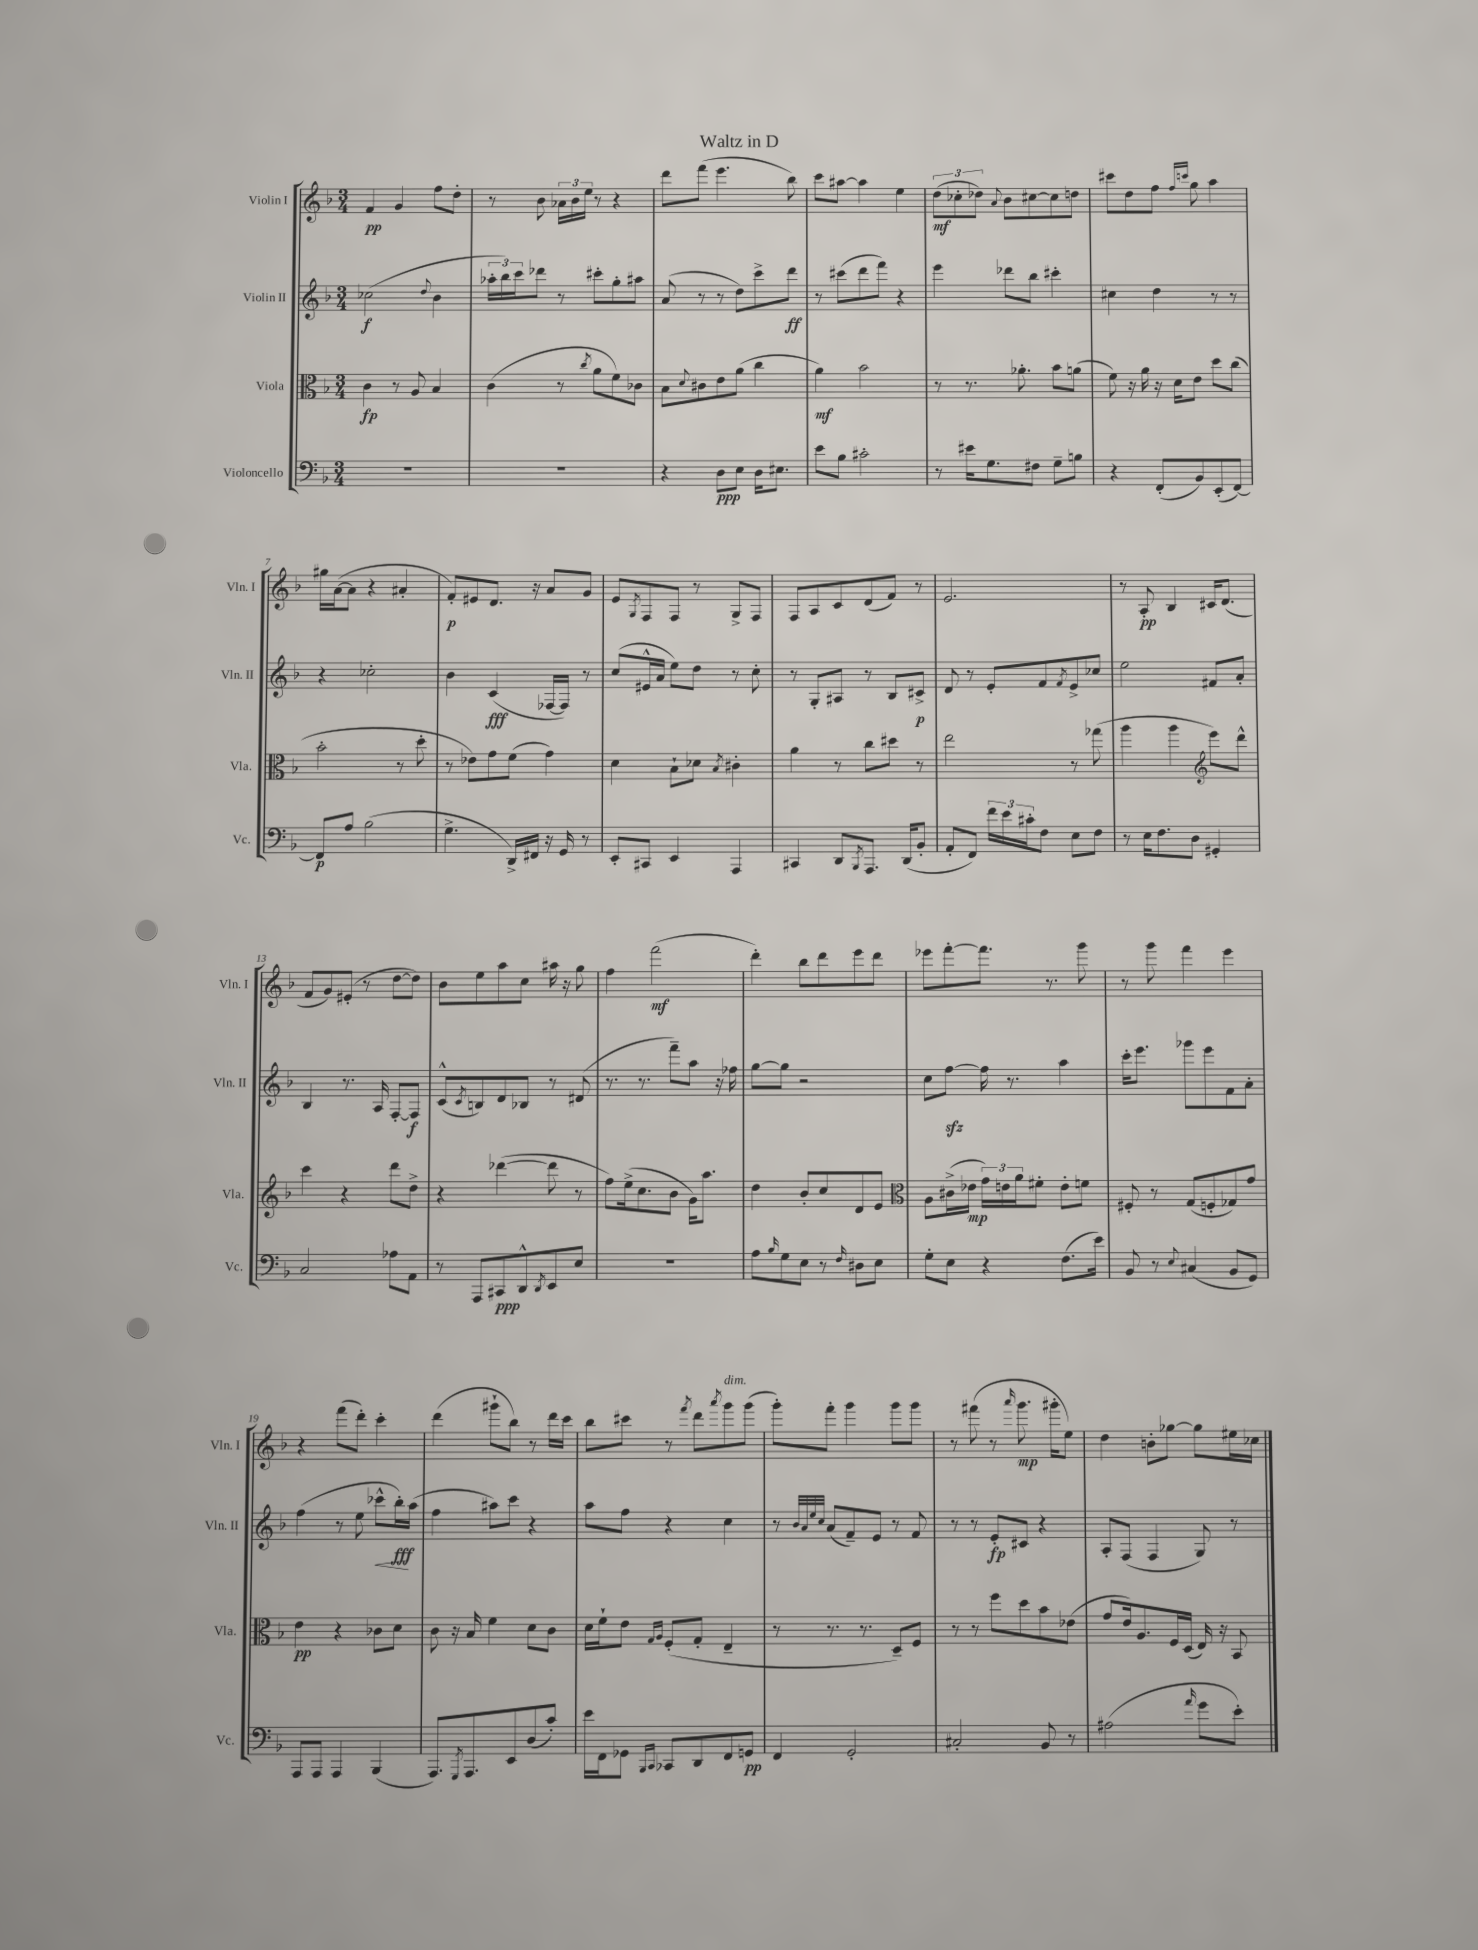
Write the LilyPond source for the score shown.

\header { title = "Waltz in D" }
<<
\new StaffGroup <<
\new Staff = "s0" \with { instrumentName = "Violin I" shortInstrumentName = "Vln. I" } {
    \clef treble \key f \major \numericTimeSignature \time 3/4
    f'4\pp g'4 f''8 d''8-. |
    r8 bes'8 \tuplet 3/2 { aes'16 bes'16 e''16 } r8 r4 |
    d'''8 f'''8( e'''4. bes''8) |
    c'''8 ais''8~ ais''4 e''4 |
    \tuplet 3/2 { d''8\mf( ces''8-. des''8) } \appoggiatura { a'8 } bes'8 cis''8~ cis''8 d''8 |
    cis'''8 d''8 f''8 \grace { f''16 c'''16 } g''8 a''4 |
    gis''16 a'16~( a'8 r4 ais'4-. |
    f'8-.\p) eis'8 d'8. r16 a'8 g'8 |
    e'8 \acciaccatura { g8 } f8 f8 r8 g8-> f8 |
    f8 a8 c'8 d'8( f'8) r8 |
    e'2. |
    r8 a8-.\pp bes4 cis'16 d'8.( |
    f'8 g'8) eis'8-.( r8 d''8~ d''8) |
    bes'8 e''8 a''8 c''8 ais''16 r16 g''8 |
    f''4 f'''2\mf( |
    d'''4-.) bes''8 d'''8 e'''8 d'''8 |
    ees'''8 f'''8~-. f'''8. r8. g'''8 |
    r8 g'''8 f'''4 e'''4 |
    r4 f'''8( d'''8-.) c'''4-. |
    d'''4( gis'''8-! bes''8) r8 d'''16 c'''16 |
    bes''8 cis'''8 r8 \acciaccatura { f'''8 } d'''8 \acciaccatura { a'''8 } g'''8^\markup { \italic "dim." } g'''8( |
    g'''8-.) f'''8-. g'''4 g'''8 g'''8 |
    r8 fis'''8( r8 \grace { a'''16 } g'''8.\mp gis'''16-. e''8) |
    d''4 b'8-. ges''8~ ges''8 eis''16 ces''16 \bar "|." |
}
\new Staff = "s1" \with { instrumentName = "Violin II" shortInstrumentName = "Vln. II" } {
    \clef treble \key f \major \numericTimeSignature \time 3/4
    ces''2\f( \appoggiatura { d''8 } bes'4 |
    \tuplet 3/2 { aes''16-. bes''16) c'''16 } des'''8 r8 cis'''8-. g''8-. ais''8 |
    a'8( r8 r8 d''8) c'''8-> d'''8\ff |
    r8 cis'''8( d'''8 f'''8) r4 |
    e'''4 des'''8 bes''8 cis'''4-. |
    cis''4 d''4 r8 r8 |
    r4 ces''2-. |
    bes'4 c'4\fff( fes16~ fes16) r8 |
    c''8( eis'16-^ a'16 e''8) d''8 r8 c''8-. |
    r8 g8-. ais8 r8 bes8 cis'8->\p |
    d'8 r8 e'8-. f'8 \acciaccatura { f'8 } e'8-> ces''8 |
    e''2 fis'8 a'8-. |
    bes4 r8. a16 f8~-. f8\f |
    c'8-^( \acciaccatura { c'8 } b8) d'8 bes8 r8 dis'8( |
    r8. r8. f'''8--) a''8 r16 fes''16 |
    g''8~ g''8 r2 |
    c''8 f''8~\sfz f''16 r8. a''4 |
    c'''16-. e'''8. ges'''8 e'''8 f'8 a'8-. |
    f''4( r8 e''8 ces'''8-^\< bes''16-.\fff\!) a''16( |
    f''4 ais''8) c'''8 r4 |
    a''8 f''8 r4 c''4 |
    r8 \grace { bes'32 a'32 e''32 c''32 } a'8( f'8--) e'8 r8 f'8 |
    r8 r8 e'8-.\fp cis'8 r4 |
    a8-. f8( f4 g8) r8 \bar "|." |
}
\new Staff = "s2" \with { instrumentName = "Viola" shortInstrumentName = "Vla." } {
    \clef alto \key f \major \numericTimeSignature \time 3/4
    c'4\fp r8 a8 bes4 |
    c'4( r8 \acciaccatura { c''8 } a'8 f'8) ces'8 |
    bes8 \appoggiatura { d'8 } cis'8 e'8 a'8( c''4 |
    a'4\mf) bes'2 |
    r8 r8. aes'8.-. bes'8 a'8( |
    f'8) r16 a'16 r16 d'16 e'8 d''8 c''8( |
    bes'2-. r8 d''8-. |
    r8 ees'8) g'8 f'8( g'4) |
    d'4 bes8-! des'8 \acciaccatura { bes8 } cis'4-. |
    a'4 r8 c''8 dis''8 r8 |
    e''2 r8 ges''8( |
    a''4 a''4 \clef treble e'''8) d'''8-^ |
    c'''4 r4 d'''8 d''8-> |
    r4 des'''4~( des'''8 r8 |
    f''8) e''16->( c''8. bes'8 g'16) a''8. |
    d''4 bes'8-. c''8 d'8 e'8 |
    \clef alto a8 cis'16->( ees'16\mp \tuplet 3/2 { g'16) e'16 a'16 } fis'8-. e'8-. f'8 |
    fis8-. r8 g8( f8-. ges8) g'8 |
    e'4\pp r4 ces'8 d'8 |
    c'8 r16 bes16 f'4 d'8 c'8 |
    d'16 f'16-! e'8 \grace { g16 a16 } f8-.( g8-. e4-- |
    r8 r8. r8. d8--) f8 |
    r8 r8 f''8 d''8 bes'8 ees'8( |
    g'8 e'16) a8. f16 d16( e16) r16 bes,8 \bar "|." |
}
\new Staff = "s3" \with { instrumentName = "Violoncello" shortInstrumentName = "Vc." } {
    \clef bass \key f \major \numericTimeSignature \time 3/4
    R2. |
    R2. |
    r4 d8\ppp e8 d16 eis8. |
    e'8 bes8 cis'2-. |
    r8 eis'16 g8. fis8 g8-- b8 |
    r4 f,8-.( bes,8) e,8-.( f,8~) |
    f,8\p a8 bes2( |
    g4.-> d,16->) fis,16 r16 g,16 r8 |
    e,8-. cis,8 e,4 a,,4 |
    cis,4 d,8 \acciaccatura { bes,,8 } a,,8. d,16( bes,8-. |
    a,8-. f,8) \tuplet 3/2 { f'16 e'16 cis'16-. } f8 e8 f8 |
    r8 e16 f8. d8 gis,4-. |
    c2 aes8 a,8 |
    r8 a,,8 cis,8\ppp d,8-^ \acciaccatura { d,8 } e,8 e8 |
    R2. |
    a8 \grace { bes16 } g8 e8 r8 \grace { f16 } dis8 e8 |
    g8-. e8 r4 f8.( e'16) |
    bes,8 r8 \appoggiatura { e8 } cis4( bes,8 g,8) |
    a,,8 a,,8 a,,4 bes,,4( |
    a,,8.) \acciaccatura { g,,8 } a,,8. e,8 d8( c'8-.) |
    e'16 f,16 ges,8 \grace { bes,,16 c,16 } ces,8 d,8 f,8 g,8\pp |
    f,4 g,2-. |
    cis2-. bes,8 r8 |
    ais2( \grace { a'16 } g'8 e'8-.) \bar "|." |
}
>>
>>
